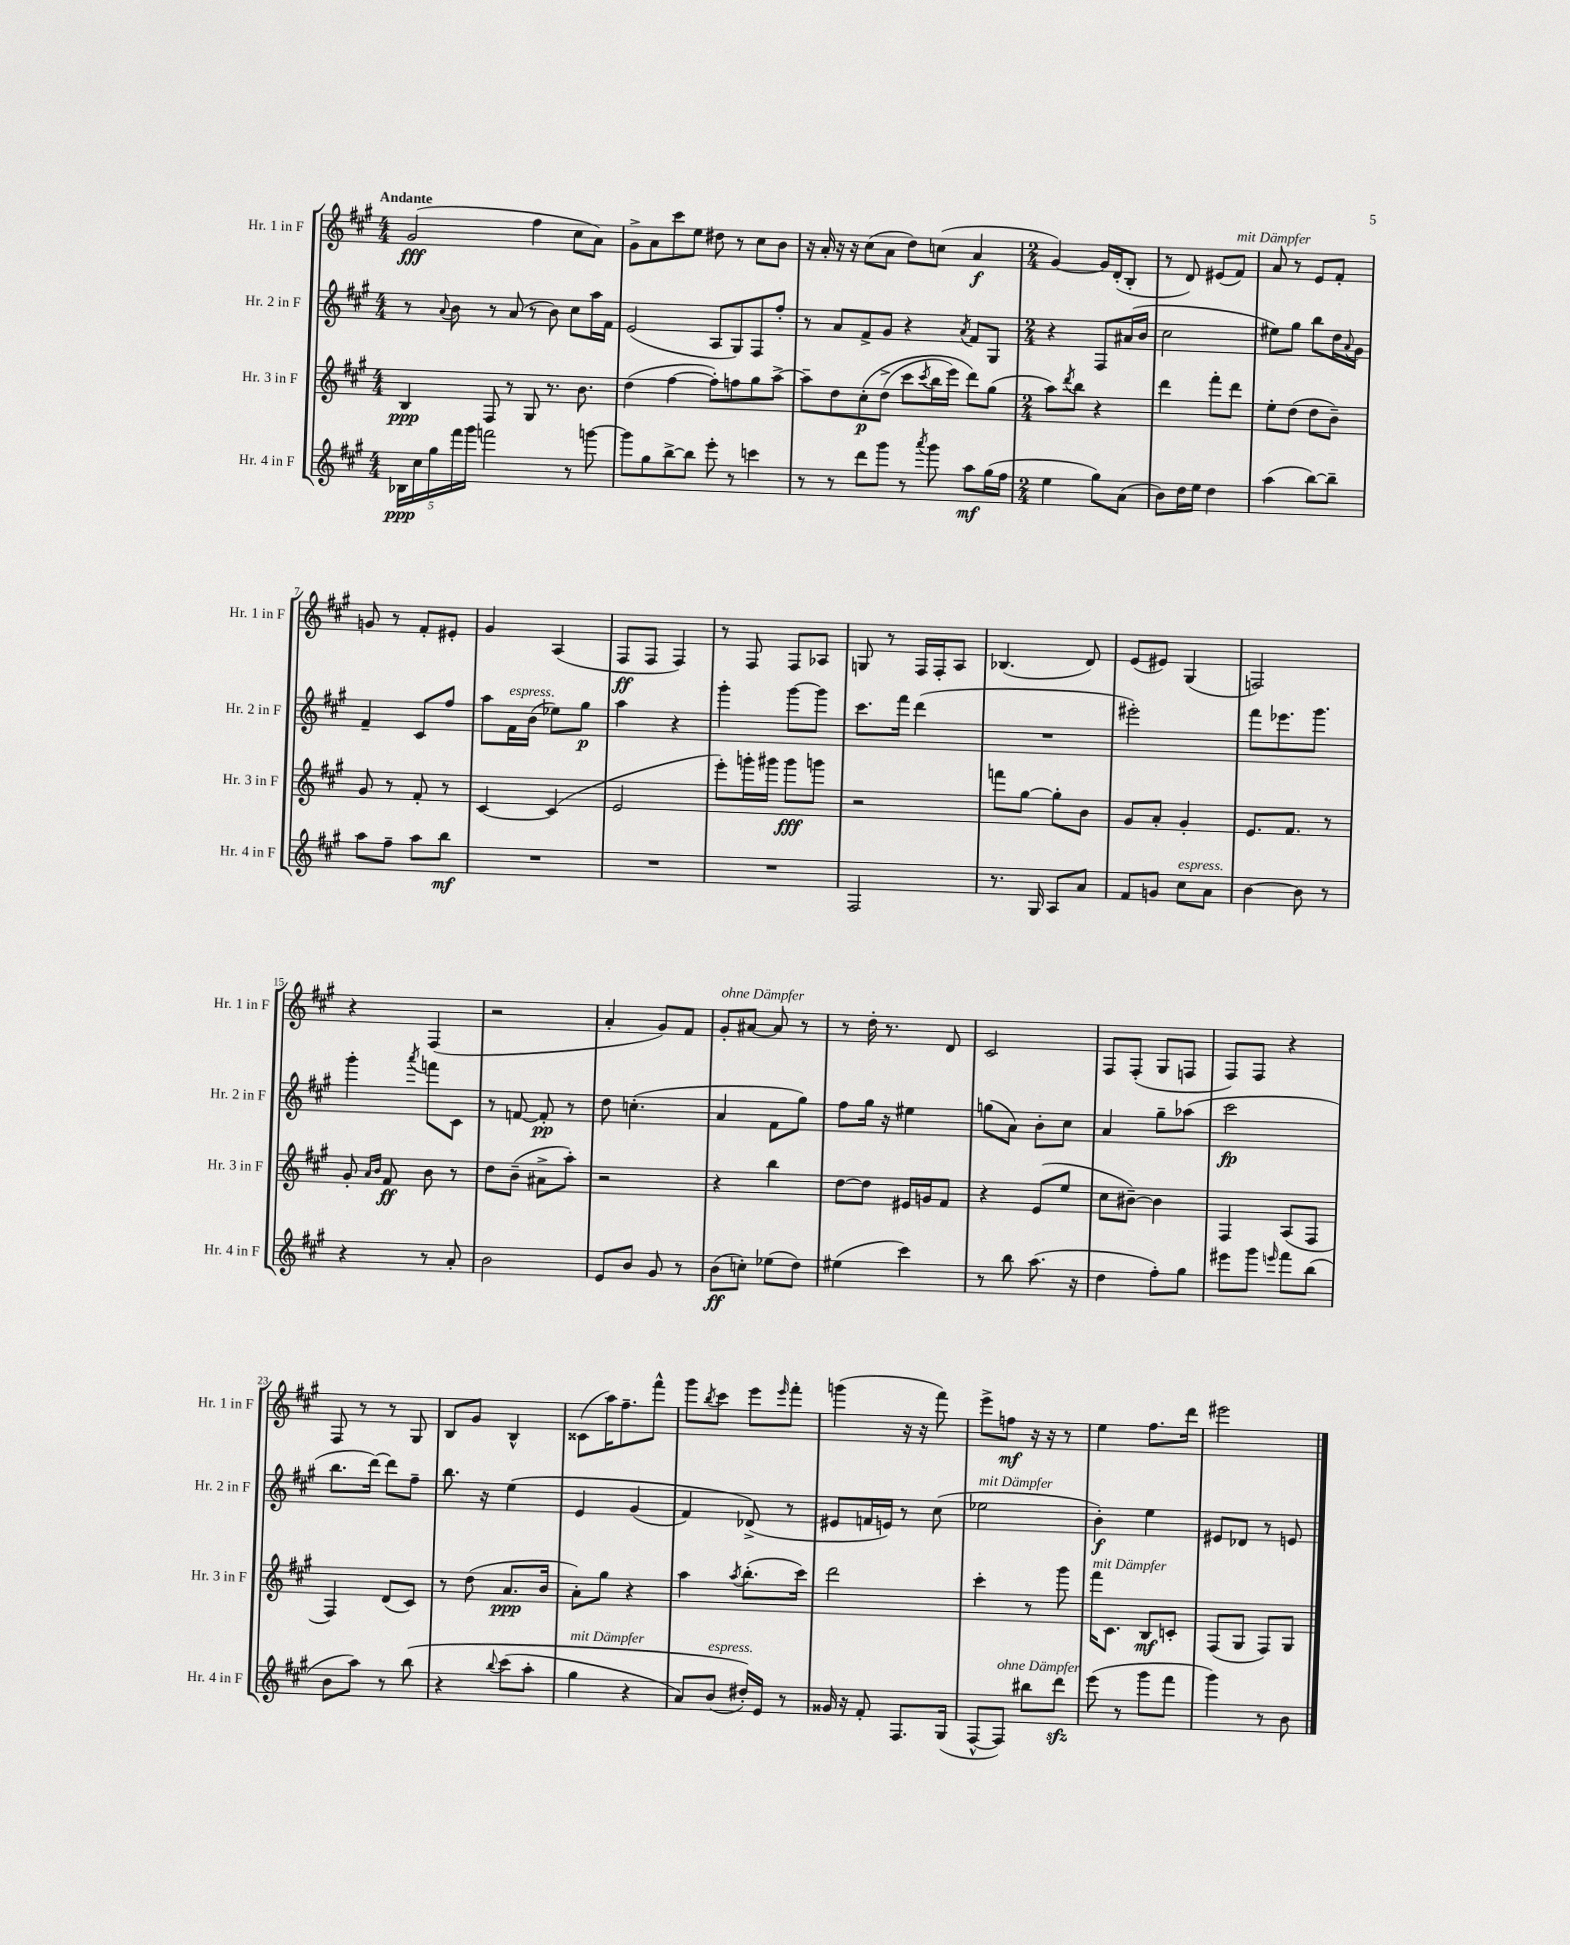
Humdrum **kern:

**kern	**kern	**kern	**kern
*staff4	*staff3	*staff2	*staff1
*clefG2	*clefG2	*clefG2	*clefG2
*k[f#c#g#]	*k[f#c#g#]	*k[f#c#g#]	*k[f#c#g#]
*M4/4	*M4/4	*M4/4	*M4/4
20B-	4B	8r	(2g#
20cc#	.	.	.
20gg#	.	.	.
.	.	8qqa	.
.	.	8b	.
20fff#	.	.	.
20ggg#	.	.	.
2fff	8F#	8r	.
.	8r	(8a	.
.	8G#	8r	4ff#
.	8.r	8b)	.
8r	.	8cc#	8cc#
.	8.b	.	.
[8ggg	.	16aa	8a)
.	.	16f#	.
=	=	=	=
8ggg]	(4dd	(2e	8g#^
8gg#	.	.	8a
[8bb^	[4ff#	.	8ccc#
8bb]	.	.	8ee
8eee'	8ff#'])	8A	8dd#
8r	8ff	8G#)	8r
4ccc	8gg#	8F#	8cc#
.	[8aa^	8ff#'	8b
=	=	=	=
8r	8aa~]	8r	16r
.	.	.	16a'
8r	8dd	8a	16r
.	.	.	16r
8ddd	&(8cc#'	8f#^	(8cc#
8ggg#	(8dd^	8g#	8a
8r	8ccc#	4r	8dd)
8qaaa	8qccc#	.	.
8ggg#	16bb	.	(8cc
.	16eee)	.	.
.	.	8qa	.
8aa	8ddd&)	8f#	4a
(16gg#	(8gg#	8G#	.
16ff#	.	.	.
=	=	=	=
*M2/4	*M2/4	*M2/4	*M2/4
4ee	8aa)	4r	[4g#)
.	8qddd	.	.
.	8bb	.	.
8gg#)	4r	8F#	16g#]
.	.	.	(16d'
(8a	.	(16a#	8B'
.	.	16b	.
=	=	=	=
8b)	4ddd	2cc#	8r
16dd	.	.	8d)
16ee	.	.	.
4dd	8fff#'	.	(8e#
.	8ddd	.	8f#)
=	=	=	=
(4aa	8ee'	8ee#)	8a
.	(8dd	8gg#	8r
[8bb)	8dd	8bb	8e
8bb~]	8b~)	16dd	8f#'
.	.	8qqa	.
.	.	16g#	.
=	=	=	=
8aa	8g#	4f#~	8g
8ff#~	8r	.	8r
8aa	8f#'	8c#	8f#'
8bb	8r	8ff#	8e#'
=	=	=	=
2r	[4c#	8aa	4g#
.	.	16f#	.
.	.	(16b	.
.	(4c#]	8ee-)	(4A
.	.	8gg#	.
=	=	=	=
2r	2e	4aa	8F#
.	.	.	8F#
.	.	4r	4F#)
=	=	=	=
2r	8eee')	4ggg#'	8r
.	16ggg'	.	8F#
.	16ggg#	.	.
.	8ggg#	[8ggg#	8F#
.	8ggg	8ggg#]	8A-
=	=	=	=
2F#	2r	8.ccc#	8G
.	.	.	8r
.	.	16fff#	.
.	.	(4ddd	16F#
.	.	.	16F#'
.	.	.	8A
=	=	=	=
8.r	8fff	2r	(4.B-
.	[8gg#	.	.
16G#	.	.	.
8A	8gg#']	.	.
8a	8b	.	8d)
=	=	=	=
8f#	8g#	2eee#')	(8e
8g	8a'	.	8e#)
8cc#	4g#'	.	(4G#
8a	.	.	.
=	=	=	=
[4b	8.e	8fff#	2F)
.	.	8.eee-	.
.	8.f#	.	.
8b]	.	.	.
.	.	8.ggg#	.
8r	8r	.	.
=	=	=	=
4r	8g#'	4ggg#'	4r
.	16qqa	.	.
.	16qqb	.	.
.	8f#	.	.
.	.	8qaaa	.
8r	8b	8fff	(4F#
8a'	8r	8c#	.
=	=	=	=
2b	8dd	8r	2r
.	(8b~	[8f	.
.	8a#^	8f']	.
.	8aa')	8r	.
=	=	=	=
8e	2r	8dd	4a'
8b	.	(4.cc'	.
8g#	.	.	8g#)
8r	.	.	8f#
=	=	=	=
(8b	4r	4a	8g#'
8cc')	.	.	[8a#
(8ee-	4bb	8f#	8a#]
8dd)	.	8gg#)	8r
=	=	=	=
(4ee#	[8dd	8ff#	8r
.	8dd]	16gg#	16dd'
.	.	16r	8.r
4ccc#)	16e#	4ee#	.
.	16g	.	.
.	8f#	.	8d
=	=	=	=
8r	4r	(8gg	2c#
8bb	.	8a)	.
(8.aa	(8e	8b'	.
.	8ee	8cc#	.
16r	.	.	.
=	=	=	=
4dd	8cc#	4a	8F#
.	[8b#~)	.	(8F#'
8ff#')	4b#]	8gg#~	8G#
8gg#	.	(8aa-	8F
=	=	=	=
8eee#	4F#	2ccc#	8F#)
8ggg#	.	.	8F#
16qqeee	.	.	.
8fff#	(8A	.	4r
(8bb	8F#	.	.
=	=	=	=
8b	4F#)	8.bb	8F#
8aa)	.	.	8r
.	.	[16ddd)	.
8r	(8d	8ddd]	8r
&(8bb	8c#)	8ff#~	8G#
=	=	=	=
4r	8r	8.bb	8B
.	(8dd	.	8g#
.	.	16r	.
8qqbb	.	.	.
(8ccc#	8.a	&(4ee	4B^^
8aa'	.	.	.
.	16b	.	.
=	=	=	=
4gg#	8a')	4e	(8c##
.	8gg#	.	16aa)
.	.	.	8.ff#~
4r	4r	(4g#	.
.	.	.	8fff#^^
=	=	=	=
8a)	4aa	4f#)	8ggg#
.	.	.	8qbb
(8b	.	.	8ccc#
.	8qaa	.	.
16dd#')&)	(8.bb'	(8d-^&)	8eee
16e	.	.	.
.	.	.	16qqeee
8r	.	8r	8fff#'
.	16ccc#)	.	.
=	=	=	=
16g##	2ddd	8e#	(4ggg
16r	.	.	.
8f#'	.	16f	.
.	.	16e)	.
8.F#	.	8r	16r
.	.	.	16r
.	.	(8cc#	8fff#)
(16G#	.	.	.
=	=	=	=
[8F#^^	4ccc#'	2ee-	8eee^
8F#])	.	.	8ff
8bb#	8r	.	16r
.	.	.	16r
8ddd	8ggg#	.	8r
=	=	=	=
(8eee	16fff#	4b')	4ee
.	8.c#	.	.
8r	.	.	.
8ggg#	8B	4ee	8.ff#
8fff#	8c'	.	.
.	.	.	16ddd
=	=	=	=
4ggg#)	(8F#	8e#	2eee#
.	8G#	8d-	.
8r	8F#)	8r	.
8b	8G#	8e	.
==	==	==	==
*-	*-	*-	*-
